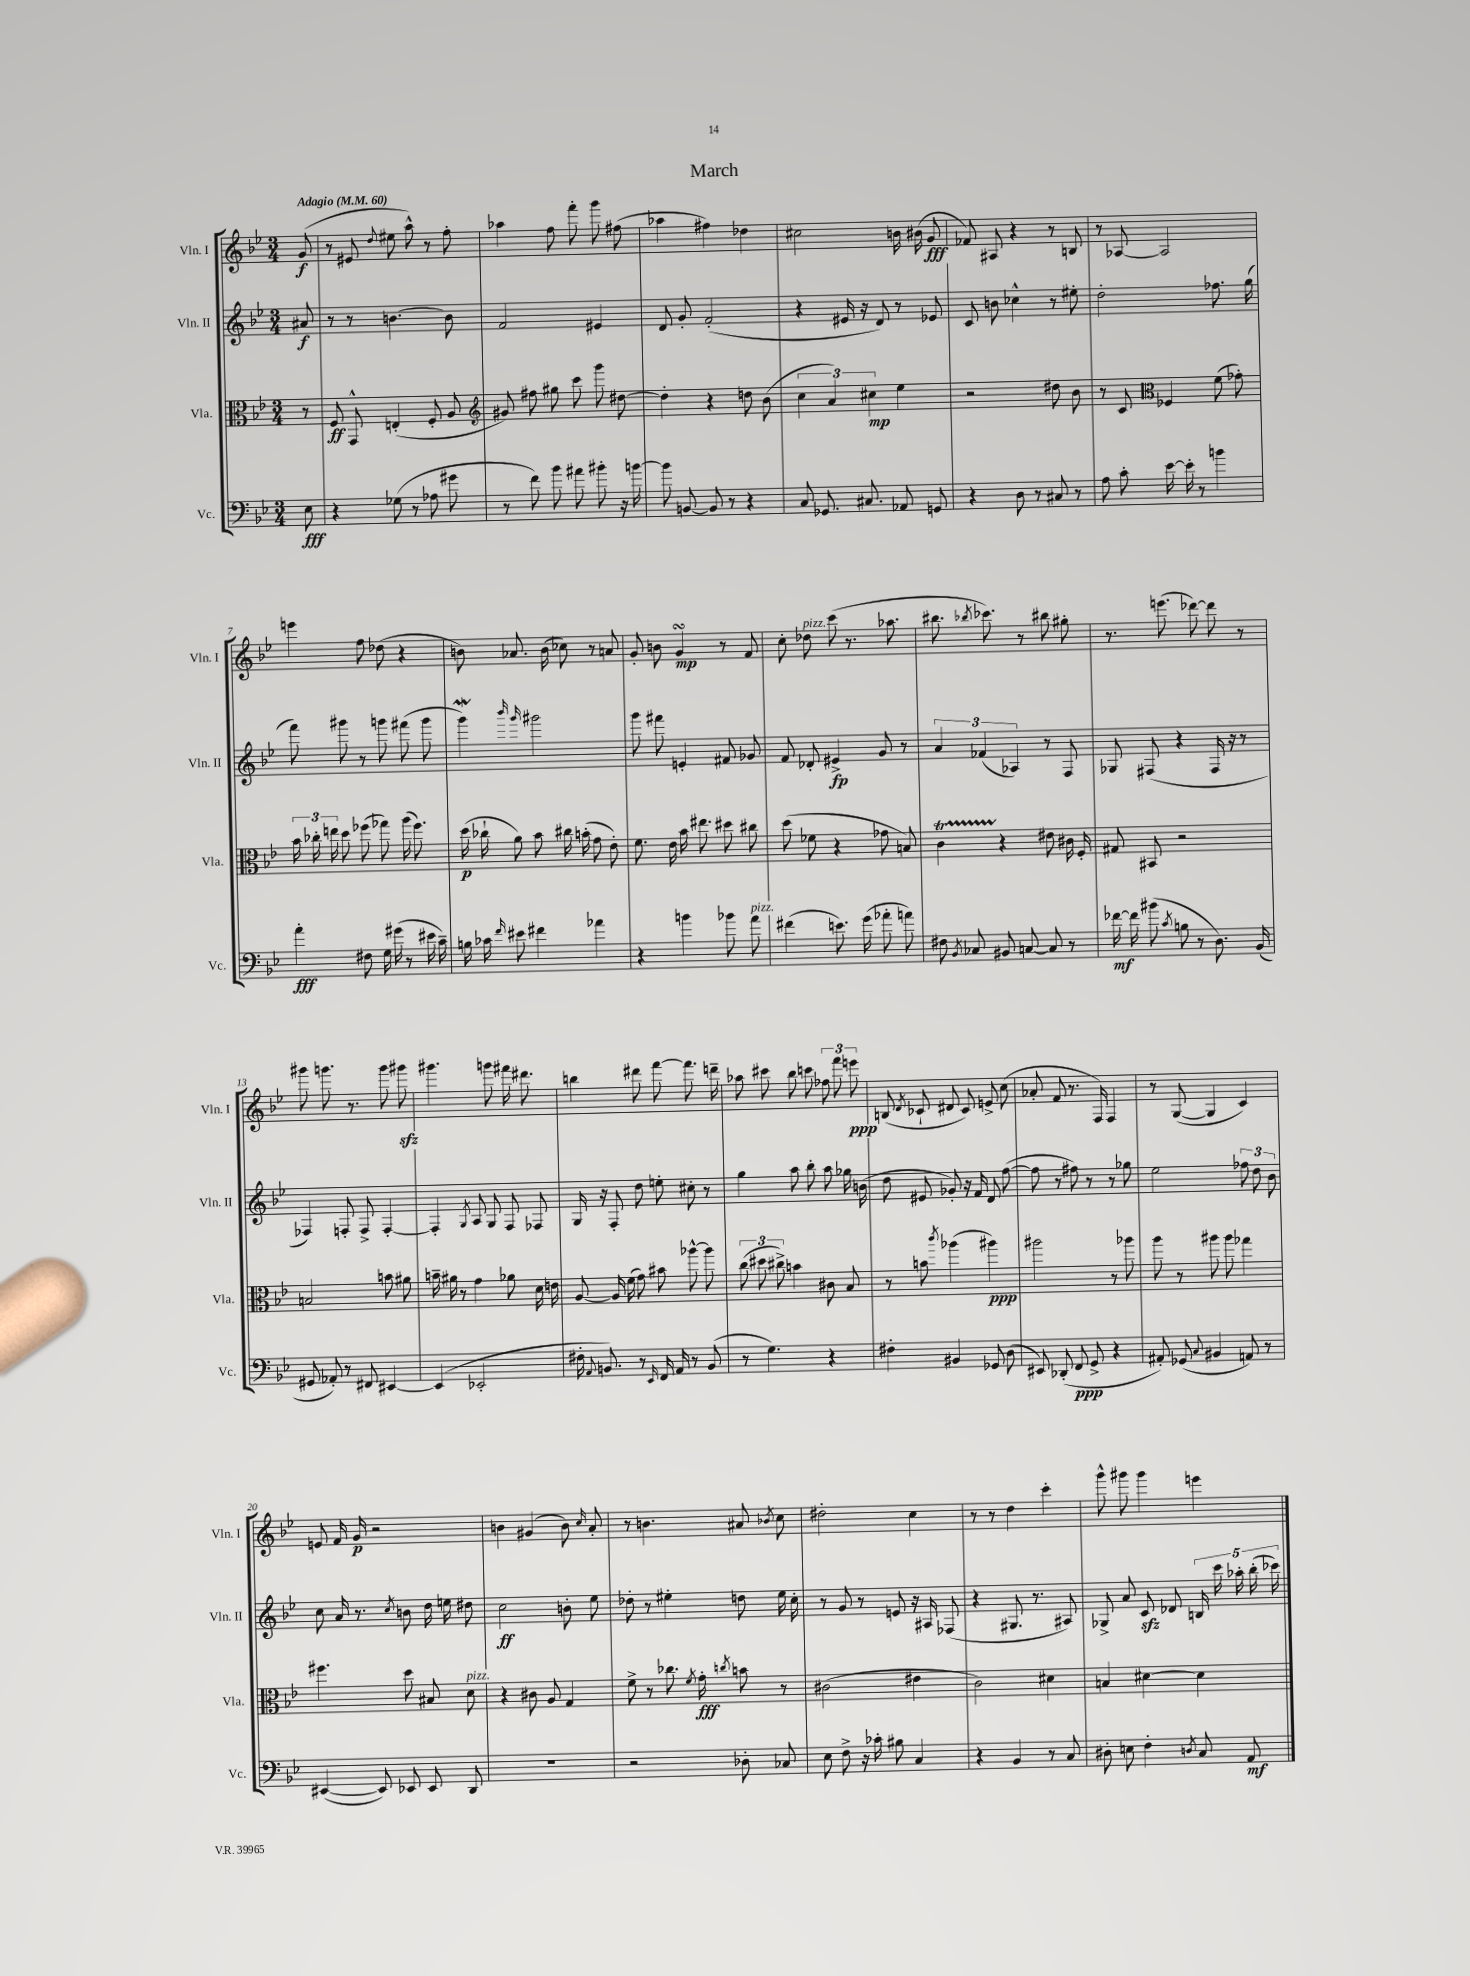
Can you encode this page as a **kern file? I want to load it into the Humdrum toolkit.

**kern	**dynam	**kern	**dynam	**kern	**dynam	**kern	**dynam
*part4	*part4	*part3	*part3	*part2	*part2	*part1	*part1
*staff4	*staff4	*staff3	*staff3	*staff2	*staff2	*staff1	*staff1
*I"Vc.	*	*I"Vla.	*	*I"Vln. II	*	*I"Vln. I	*
*I'Vc.	*	*I'Vla.	*	*I'Vln. II	*	*I'Vln. I	*
*clefF4	*	*clefC3	*	*clefG2	*	*clefG2	*
*k[b-e-]	*	*k[b-e-]	*	*k[b-e-]	*	*k[b-e-]	*
*M3/4	*	*M3/4	*	*M3/4	*	*M3/4	*
*MM60	*	*MM60	*	*MM60	*	*MM60	*
=	=	=	=	=	=	=	=
!	!	!	!	!	!	!LO:TX:a:B:t=Adagio	!
8E-\	fff	8r	.	8a#X/	f	(8g/	f
=1	=1	=1	=1	=1	=1	=1	=1
4r	.	8F/	ff	8r	.	8r	.
.	.	8GG^^/	.	8r	.	8e#X/	.
.	.	.	.	.	.	8qqdd/	.
(8G-X\	.	(4En'/	.	[4.bn\	.	8ee#X\	.
8r	.	.	.	.	.	8aa^^\)	.
8A-X\	.	8F'/	.	.	.	8r	.
8g#X\	.	8A/	.	8b\]	.	8ff'\	.
=2	=2	=2	=2	=2	=2	=2	=2
*	*	*clefG2	*	*	*	*	*
8r	.	8g#X/)	.	2f/	.	4aa-X\	.
8f\)	.	8ff#X\	.	.	.	.	.
8b-\	.	8gg#X\	.	.	.	8ff\	.
8a#X\	.	8ccc\	.	.	.	8fff'\	.
8b#X'\	.	8ggg\	.	4e#X/	.	8ggg\	.
16r	.	[8dd#X\	.	.	.	(8ff#X\	.
[16bn\	.	.	.	.	.	.	.
=3	=3	=3	=3	=3	=3	=3	=3
8b\]	.	4dd#'\]	.	8d/	.	4aa-X\	.
[8BBn/	.	.	.	8g'/	.	.	.
8BB/]	.	4r	.	(2f'/	.	4ff#X\)	.
8r	.	.	.	.	.	.	.
4r	.	8ddn\	.	.	.	4dd-X\	.
.	.	(8b-\	.	.	.	.	.
=4	=4	=4	=4	=4	=4	=4	=4
8C/	.	6cc\	.	4r	.	2cc#X\	.
8.GG-X/	.	.	.	.	.	.	.
.	.	6a/)	.	.	.	.	.
.	.	.	.	16e#X/	.	.	.
8.C#X/	.	.	.	16r	.	.	.
.	.	6cc#X\	mp	.	.	.	.
.	.	.	.	8d/)	.	.	.
8AA-X/	.	4ee-\	.	8r	.	16bn\	.
.	.	.	.	.	.	(16b#X\	.
8GGn/	.	.	.	8e-X/	.	8g/	fff
=5	=5	=5	=5	=5	=5	=5	=5
4r	.	2r	.	8c/	.	8f-X/)	.
.	.	.	.	8bn\	.	8A#X/	.
8D\	.	.	.	4cc-X^^\	.	4r	.
8r	.	.	.	.	.	.	.
8C#X/	.	8dd#X\	.	8r	.	8r	.
8r	.	8b-\	.	8ee#X'\	.	8Bn/	.
=6	=6	=6	=6	=6	=6	=6	=6
8A\	.	8r	.	2dd'\	.	8r	.
8c'\	.	8c/	.	.	.	[8A-X/	.
*	*	*clefC3	*	*	*	*	*
[16e-\	.	4F-X/	.	.	.	2A-/]	.
16e-'\]	.	.	.	.	.	.	.
8r	.	.	.	.	.	.	.
4bn\	.	(8f\	.	8.ff-X\	.	.	.
.	.	8g-X'\)	.	.	.	.	.
.	.	.	.	(16gg\	.	.	.
!!LO:LB:g=z
=7	=7	=7	=7	=7	=7	=7	=7
4a'\	fff	24b-\	.	8fff\)	.	4eeen\	.
.	.	24cc-X'\	.	.	.	.	.
.	.	24een\	.	.	.	.	.
.	.	8dd\	.	8ggg#X\	.	.	.
8F#X\	.	(8ff-X\	.	8r	.	8ff\	.
16G\	.	8gg-X\)	.	8gggn\	.	(8dd-X\	.
(16g#X\	.	.	.	.	.	.	.
8r	.	(16aa\	.	(8fff#X\	.	4r	.
.	.	8.ff-\)	.	.	.	.	.
16e#X\	.	.	.	8ggg\	.	.	.
16c~\)	.	.	.	.	.	.	.
=8	=8	=8	=8	=8	=8	=8	=8
16Bn\	.	(16dd\	p	4gggW\)	.	8bn\)	.
16c-X\	.	16cc-X`\	.	.	.	.	.
16qqf/	.	.	.	.	.	.	.
8e#X\	.	8a\)	.	.	.	8.a-X/	.
.	.	.	.	16qqbbb-/	.	.	.
.	.	.	.	16qqggg/	.	.	.
4f#X\	.	8b-\	.	2ggg#X\	.	.	.
.	.	.	.	.	.	(16b\	.
.	.	16cc#X\	.	.	.	8cc-X\)	.
.	.	(16bn'\	.	.	.	.	.
4a-X\	.	8g\	.	.	.	8r	.
.	.	8e-'\)	.	.	.	8an/	.
=9	=9	=9	=9	=9	=9	=9	=9
4r	.	8.f\	.	8ggg\	.	8g'/	.
.	.	.	.	8fff#X\	.	8bn\	.
.	.	16e-\	.	.	.	.	.
4bn\	.	16b-\	.	4en'/	.	4gsSSS/	mp
.	.	8.ee#X\	.	.	.	.	.
8b-X\	.	8dd#X\	.	8f#X/	.	8r	.
!LO:TX:a:i:t=pizz.	!	!	!	!	!	!	!
8a\	.	8cc#X\	.	8g-X/	.	8f/	.
=10	=10	=10	=10	=10	=10	=10	=10
(4f#X\	.	(8dd\	.	8f/	.	8cc'\	.
!	!	!	!	!	!	!LO:TX:a:i:t=pizz.	!
.	.	8f-X\	.	8d-X'/	.	8dd-X\	.
8.en\)	.	4r	.	4e#X^/	fp	(8ccc\	.
.	.	.	.	.	.	8.r	.
(16g\	.	.	.	.	.	.	.
8a-X'\	.	8g-X\	.	8g/	.	.	.
.	.	.	.	.	.	8.aa-X\	.
8an\)	.	8Bn/)	.	8r	.	.	.
=11	=11	=11	=11	=11	=11	=11	=11
8F#X\	.	4cT\	.	6a/	.	8.bb#X\	.
8qBB-/	.	.	.	.	.	.	.
8C-X/	.	.	.	.	.	.	.
.	.	.	.	(6f-X/	.	.	.
.	.	.	.	.	.	8qbb-X/	.
.	.	.	.	.	.	8.ccc-X\)	.
8BB#X/	.	4r	.	.	.	.	.
.	.	.	.	6A-X/)	.	.	.
[8Cn/	.	.	.	.	.	8r	.
8C/]	.	8e#X\	.	8r	.	8bb#X\	.
8r	.	16c#X\	.	8F/	.	8gg#X'\	.
.	.	16F'/	.	.	.	.	.
=12	=12	=12	=12	=12	=12	=12	=12
[16f-X\	mf	8G#X/	.	8G-X/	.	8.r	.
16f-\]	.	.	.	.	.	.	.
(8b#X\	.	8BB#X/	.	(8F#X/	.	.	.
.	.	.	.	.	.	(8.eeen\	.
8qc/	.	.	.	.	.	.	.
8Bn\	.	2r	.	4r	.	.	.
8r	.	.	.	.	.	[8ddd-X\)	.
8.D\)	.	.	.	16F#/	.	8ddd-\]	.
.	.	.	.	16r	.	.	.
.	.	.	.	8r	.	8r	.
(16BB-/	.	.	.	.	.	.	.
!!LO:LB:g=z
=13	=13	=13	=13	=13	=13	=13	=13
8GG#X/	.	2Bn/	.	4F-X/)	.	8ggg#X\	.
8AA-X'/)	.	.	.	.	.	8.gggn\	.
8r	.	.	.	8Fn'/	.	.	.
.	.	.	.	.	.	8.r	.
8FF#X/	.	.	.	8F^/	.	.	.
[4EE#X/	.	8bn\	.	[4F'/	.	8ggg\	.
.	.	8a#X\	.	.	.	8ggg#Xzz\	.
=14	=14	=14	=14	=14	=14	=14	=14
(4EE#/]	.	16bn~\	.	4F'/]	.	4.ggg#X\	.
.	.	16a#X\	.	.	.	.	.
.	.	8r	.	.	.	.	.
.	.	.	.	8qG/	.	.	.
2EE-X'/	.	4g\	.	8A/	.	.	.
.	.	.	.	8G/	.	8gggn\	.
.	.	8a-X\	.	8F/	.	16fff#X\	.
.	.	.	.	.	.	8.ddd#X\	.
.	.	16d\	.	8F-X/	.	.	.
.	.	16en\	.	.	.	.	.
=15	=15	=15	=15	=15	=15	=15	=15
16F#X'\	.	[8A/	.	16G/	.	4bbn\	.
8qqAA/	.	.	.	.	.	.	.
8.BBn/)	.	.	.	16r	.	.	.
.	.	16A/]	.	8F'/	.	.	.
.	.	(16f\	.	.	.	.	.
8r	.	8g\)	.	8dd\	.	8ddd#X\	.
16qqEE-/	.	.	.	.	.	.	.
16FF/	.	8b#X\	.	8een'\	.	[8fff\	.
16AA/	.	.	.	.	.	.	.
8r	.	[8aa-X^^\	.	8cc#X'\	.	8.fff\]	.
(8BB/	.	8aa-\]	.	8r	.	.	.
.	.	.	.	.	.	16dddn~\	.
=16	=16	=16	=16	=16	=16	=16	=16
8r	.	(12cc\	.	4gg\	.	8aa-X\	.
.	.	12dd#X\	.	.	.	.	.
4.G\)	.	.	.	.	.	8ccc#X\	.
.	.	12cc#X^\)	.	.	.	.	.
.	.	4bn\	.	8aa\	.	8bb-\	.
.	.	.	.	8bb-'\	.	8cccn\	.
4r	.	8c#X\	.	8aa\	.	12ff-X\	.
.	.	.	.	.	.	12fff\	.
.	.	8B-/	.	16gg-X\	.	.	.
.	.	.	.	.	.	12eeen\	ppp
.	.	.	.	(16bn\	.	.	.
=17	=17	=17	=17	=17	=17	=17	=17
4F#X'\	.	8r	.	8dd\	.	(8Bn/	.
.	.	.	.	.	.	8qd/	.
.	.	8bn\	.	8e#X/	.	8c-X`/	.
.	.	8qccc/	.	.	.	.	.
4BB#X/	.	(4aa-X\	.	8g-X'/)	.	8d#X/	.
.	.	.	.	16r	.	8c-/)	.
.	.	.	.	16f/	.	.	.
8GG-X/	.	4aa#X\)	ppp	8d/	.	8en^/	.
(8D\	.	.	.	([8ff\	.	(8cc\	.
=18	=18	=18	=18	=18	=18	=18	=18
8EE#X/)	.	2aa#X\	.	8ff\]	.	8a-X'/	.
(8DD-X'/	.	.	.	8r	.	8f/	.
8FF/	ppp	.	.	8ff#X\)	.	8.r	.
8GG^/	.	.	.	8r	.	.	.
.	.	.	.	.	.	16F/)	.
4r	.	8r	.	8r	.	4F/	.
.	.	8aa-X\	.	8gg-X\	.	.	.
=19	=19	=19	=19	=19	=19	=19	=19
8AA#X'/)	.	8aa\	.	2ee-\	.	8r	.
(8GG-X/	.	8r	.	.	.	([8G/	.
8qqC/	.	.	.	.	.	.	.
4BB#X/	.	8aa#X\	.	.	.	4G/]	.
.	.	8aa#\	.	.	.	.	.
8AAn/)	.	4gg-X\	.	12ff-X\	.	4c/)	.
.	.	.	.	12dd\	.	.	.
8r	.	.	.	.	.	.	.
.	.	.	.	12b-\	.	.	.
!!LO:LB:g=z
=20	=20	=20	=20	=20	=20	=20	=20
([4EE#X/	.	4.ff#X\	.	8cc\	.	8en/	.
.	.	.	.	16a/	.	16f/	.
.	.	.	.	8.r	.	16g/	p
8EE#/])	.	.	.	.	.	2r	.
.	.	.	.	8qcc/	.	.	.
8EE-X/	.	8dd\	.	8bn\	.	.	.
8EE-/	.	8B#X/	.	16dd\	.	.	.
.	.	.	.	16een\	.	.	.
!	!	!LO:TX:a:i:t=pizz.	!	!	!	!	!
8DD/	.	8d\	.	8dd#X\	.	.	.
=21	=21	=21	=21	=21	=21	=21	=21
2.r	.	4r	.	2cc\	ff	4bn\	.
.	.	8c#X\	.	.	.	(4g#X/	.
.	.	8A/	.	.	.	.	.
.	.	4G/	.	8bn'\	.	8b\)	.
.	.	.	.	.	.	16qqcc/	.
.	.	.	.	8ee-\	.	8a'/	.
=22	=22	=22	=22	=22	=22	=22	=22
2r	.	8f^\	.	8dd-X'\	.	8r	.
.	.	8r	.	8r	.	4.bn\	.
.	.	8.cc-X\	.	4ee#X'\	.	.	.
.	.	8qf/	.	.	.	.	.
.	.	16g'\	fff	.	.	.	.
.	.	8qccn/	.	.	.	.	.
8D-X'\	.	8bn\	.	8ddn\	.	8a#X/	.
.	.	.	.	.	.	8qb-X/	.
8C-X/	.	8r	.	16ee#\	.	8cc\	.
.	.	.	.	16cc'\	.	.	.
=23	=23	=23	=23	=23	=23	=23	=23
8E-\	.	(2c#X\	.	8r	.	2dd#X'\	.
8F^\	.	.	.	8g/	.	.	.
16r	.	.	.	8r	.	.	.
16c-X'\	.	.	.	.	.	.	.
8B#X\	.	.	.	8en/	.	.	.
4C/	.	4e#X\	.	16r	.	4cc\	.
.	.	.	.	16A#X/	.	.	.
.	.	.	.	(8F-X/	.	.	.
=24	=24	=24	=24	=24	=24	=24	=24
4r	.	2c\)	.	4r	.	8r	.
.	.	.	.	.	.	8r	.
4BB-/	.	.	.	8.G#X/	.	4dd\	.
.	.	.	.	8.r	.	.	.
8r	.	4d#X\	.	.	.	4ccc'\	.
8C/	.	.	.	8A#X/)	.	.	.
=25	=25	=25	=25	=25	=25	=25	=25
8D#X'\	.	4Bn/	.	8G-X^/	.	8ggg^^\	.
8En\	.	.	.	8a/	.	8ggg#X\	.
4F'\	.	[4d#X\	.	8czz/	.	4ggg#\	.
.	.	.	.	8d-X/	.	.	.
8qDn/	.	.	.	.	.	.	.
8C/	.	4d#\]	.	20Bn/	.	4eeen\	.
.	.	.	.	20ccc\	.	.	.
.	.	.	.	20aa-X'\	.	.	.
8AA/	mf	.	.	.	.	.	.
.	.	.	.	(20bb-'\	.	.	.
.	.	.	.	20ccc-X\)	.	.	.
==	==	==	==	==	==	==	==
*-	*-	*-	*-	*-	*-	*-	*-
